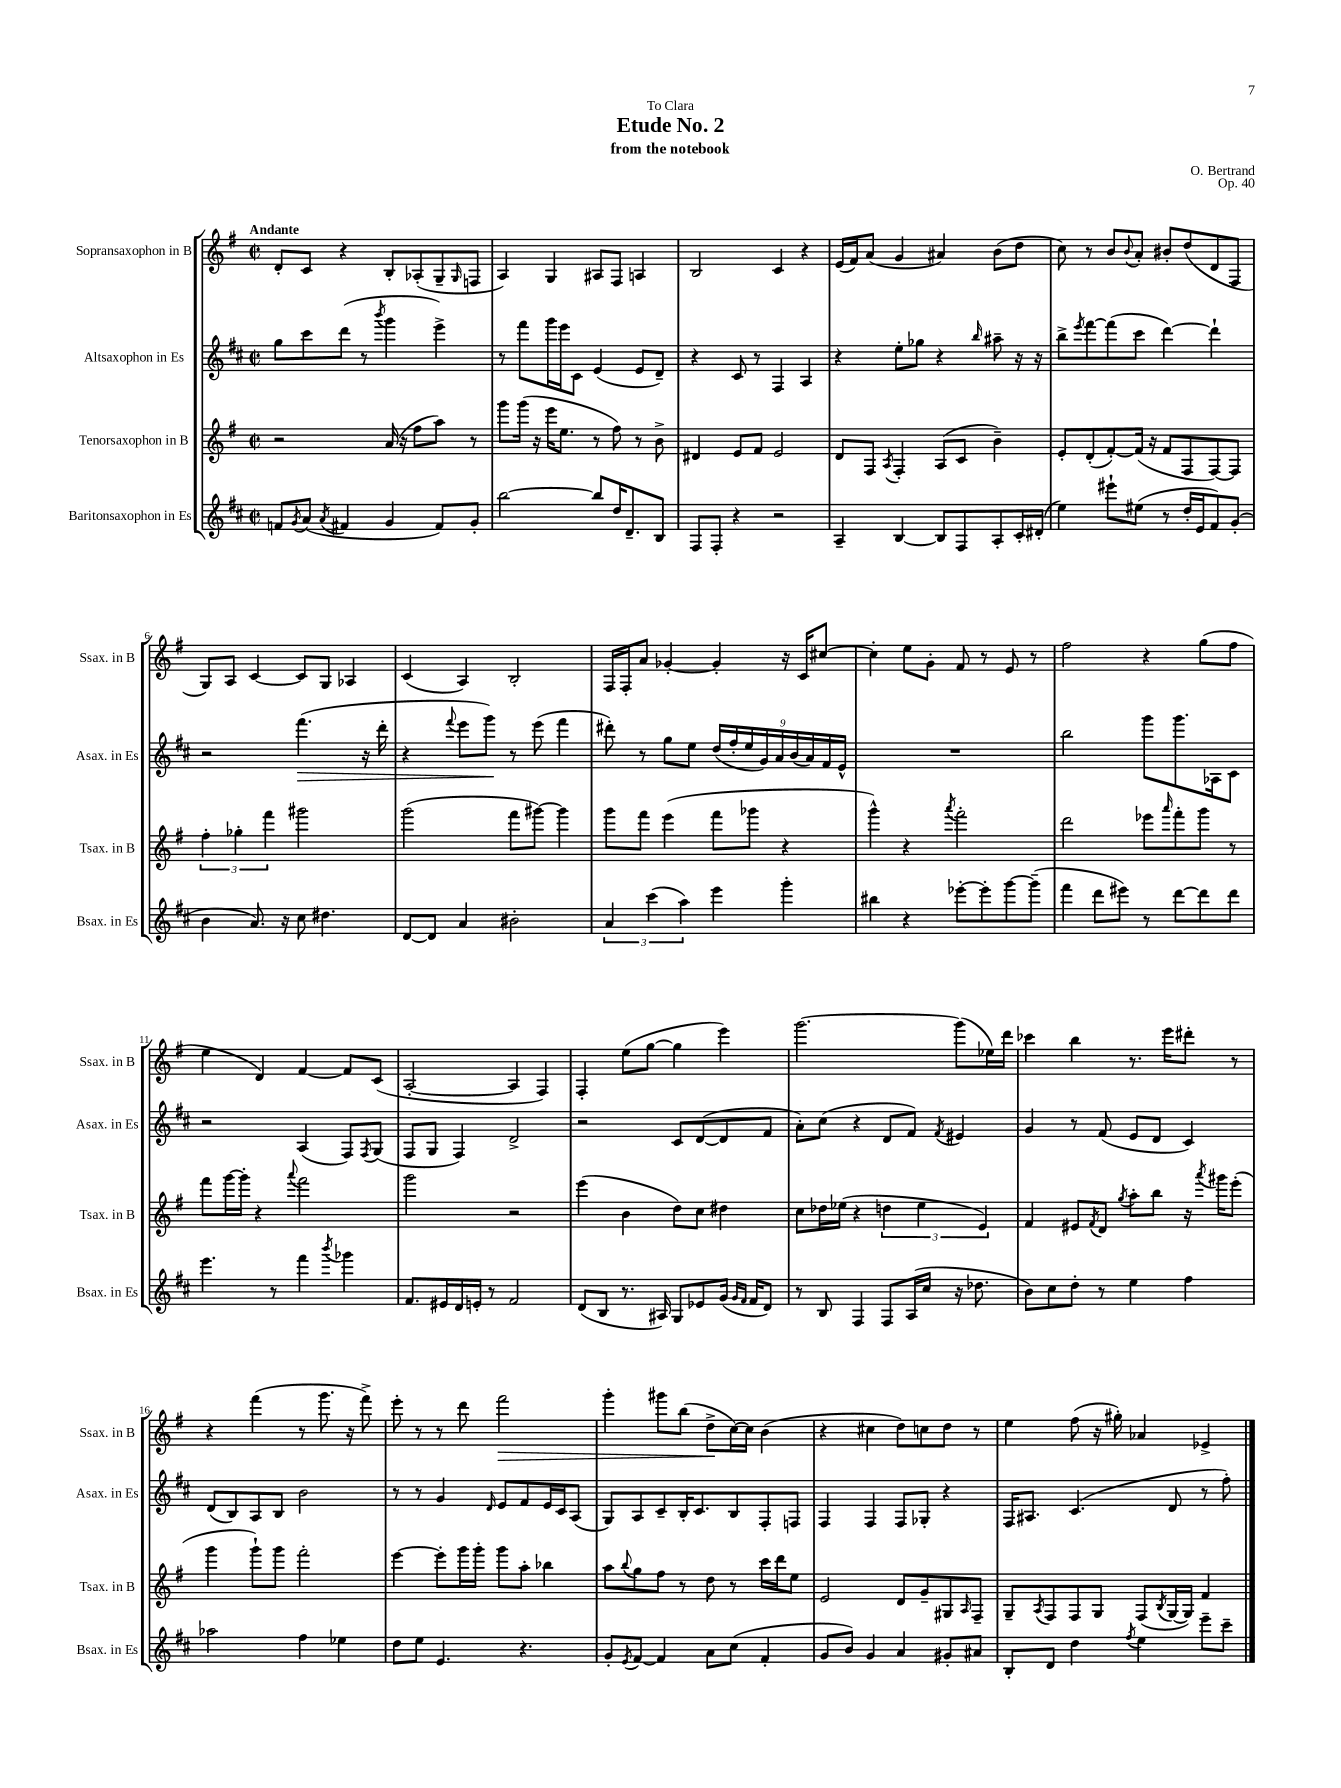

**kern	**kern	**kern	**dynam	**kern	**dynam
*part4	*part3	*part2	*part2	*part1	*part1
*staff4	*staff3	*staff2	*staff2	*staff1	*staff1
*I"Baritonsaxophon in Es	*I"Tenorsaxophon in B	*I"Altsaxophon in Es	*	*I"Sopransaxophon in B	*
*I'Bsax. in Es	*I'Tsax. in B	*I'Asax. in Es	*	*I'Ssax. in B	*
*clefG2	*clefG2	*clefG2	*	*clefG2	*
*k[f#c#]	*k[f#]	*k[f#c#]	*	*k[f#]	*
*M2/2	*M2/2	*M2/2	*	*M2/2	*
*met(c|)	*met(c|)	*met(c|)	*	*met(c|)	*
=1	=1	=1	=1	=1	=1
!	!	!	!	!LO:TX:a:B:t=Andante	!
8fn/L	2r	8gg\L	.	8d'/L	.
8qg/	.	.	.	.	.
(8a/J	.	8ccc#\	.	8c/J	.
8qa/	.	.	.	.	.
4f#X/	.	(8ddd\J	.	4r	.
.	.	8r	.	.	.
.	.	8qbbb/	.	.	.
4g/	(16a/	4ggg\	.	8B'/L	.
.	16r	.	.	.	.
.	8ff#\L	.	.	(8A-X'/	.
8f#/L)	8aa\J)	4eee^\)	.	8G~/	.
.	.	.	.	16qqG/	.
8g'/J	8r	.	.	8Fn/J	.
=2	=2	=2	=2	=2	=2
[2bb\	8ggg\L	8r	.	4A/)	.
.	(16ggg\Jk	8fff#\L	.	.	.
.	16r	.	.	.	.
.	16eee\KL	16ggg\L	.	4G/	.
.	8.ee\J	16eee\J	.	.	.
.	.	8c#\J	.	.	.
8bb/L]	8r	(4e/	.	8A#X/L	.
16dd/K	8ff#\)	.	.	8F#/J	.
8.d~/	.	.	.	.	.
.	8r	8e/L	.	4An/	.
8B/J	8b^\	8d~/J)	.	.	.
=3	=3	=3	=3	=3	=3
8F#/L	4d#X/	4r	.	2B/	.
8F#'/J	.	.	.	.	.
4r	8e/L	8c#/	.	.	.
.	8f#/J	8r	.	.	.
2r	2e/	4F#/	.	4c/	.
.	.	4A/	.	4r	.
=4	=4	=4	=4	=4	=4
4A~/	8d/L	4r	.	(16e/LL	.
.	.	.	.	16f#/J)	.
.	8F#/J	.	.	(8a/J	.
.	8qA/	.	.	.	.
[4B/	4F#'/	8ee'\L	.	4g/	.
.	.	8gg-X\J	.	.	.
8B/L]	(8A/L	4r	.	4a#X/)	.
8F#/	8c/J	.	.	.	.
.	.	16qqbb/	.	.	.
8A'/	4b~\)	8aa#X~\	.	(8b\L	.
16c#'/L	.	16r	.	8dd\J	.
(16d#X'/JJ	.	16r	.	.	.
=5	=5	=5	=5	=5	=5
4ee\)	8e'/L	8bb^\L	.	8cc\)	.
.	.	8qeee/	.	.	.
.	(8d'/	[8fff#\	.	8r	.
8eee#X`\L	[8f#'/)	(8fff#\]	.	8b/L	.
.	.	.	.	8qqb/	.
(8ee#X\J	(16f#/Jk]	8ccc#\J	.	8a'/J	.
.	16r	.	.	.	.
8r	8f#/L	[4ddd\)	.	8b#X'/L	.
16dd'/LL	8F#/	.	.	(8dd/	.
16e/J	.	.	.	.	.
8f#/)	[8F#/)	4ddd`\]	.	8d/	.
(8g'/J	8F#/J]	.	.	8F#/J	.
!!LO:LB:g=z
=6	=6	=6	=6	=6	=6
4b\	6ff#'\	2r	.	8G/L)	.
.	.	.	.	8A/J	.
.	6gg-X'\	.	.	.	.
8.a/)	.	.	.	[4c/	.
.	6fff#\	.	.	.	.
16r	.	.	.	.	.
!	!	!	!LO:HP:b	!	!
8cc#\	2ggg#X\	(4.fff#\	>	8c/L]	.
4.dd#X\	.	.	.	8G/J	.
.	.	.	.	4A-X/	.
.	.	16r	.	.	.
.	.	16ddd'\	.	.	.
=7	=7	=7	=7	=7	=7
[8d/L	(2ggg\	4r	.	(4c/	.
8d/J]	.	.	.	.	.
.	.	8qqfff#/	.	.	.
4a/	.	8eee\L	.	4A/)	.
.	.	8ggg\J)	.	.	.
2b#X'\	8fff#\L	8r	]	2B'/	.
.	[8ggg#X\J)	(8eee\	.	.	.
.	4ggg#\]	4fff#\	.	.	.
=8	=8	=8	=8	=8	=8
6a/	8ggg\L	8ddd#X'\)	.	16F#/LL	.
.	.	.	.	16F#'/J	.
.	8fff#\J	8r	.	8a/J	.
(6ccc#\	.	.	.	.	.
.	(4eee\	8gg\L	.	[4g-X'/	.
6aa\)	.	.	.	.	.
.	.	8ee\J	.	.	.
4eee\	8fff#\L	(18dd/LL	.	4g-'/]	.
.	.	18ff#'/	.	.	.
.	.	18ee/	.	.	.
.	8ggg-X\J	.	.	.	.
.	.	18g/)	.	.	.
.	.	18a/	.	.	.
4ggg'\	4r	.	.	16r	.
.	.	(18b/	.	.	.
.	.	.	.	16c/KL	.
.	.	18a/)	.	.	.
.	.	.	.	[8cc#X/J	.
.	.	18f#/	.	.	.
.	.	18e^^/JJ	.	.	.
=9	=9	=9	=9	=9	=9
4bb#X\	4ggg^^\)	1r	.	4cc#'\]	.
4r	4r	.	.	8ee\L	.
.	.	.	.	8g'\J	.
.	8qaaa/	.	.	.	.
[8eee-X'\L	2fff#'\	.	.	8f#/	.
8eee-'\]	.	.	.	8r	.
[8ggg\	.	.	.	8e/	.
(8ggg~\J]	.	.	.	8r	.
=10	=10	=10	=10	=10	=10
4fff#\	2ddd\	2bb\	.	2ff#\	.
8ddd\L	.	.	.	.	.
8eee#X\J)	.	.	.	.	.
8r	8eee-X\L	8ggg\L	.	4r	.
.	16qqaaa/	.	.	.	.
[8ddd\L	8fff#'\	8.ggg\	.	.	.
8ddd\]	8ggg\J	.	.	(8gg\L	.
.	.	16A-X\k	.	.	.
8ddd\J	8r	8c#\J	.	8ff#\J	.
!!LO:LB:g=z
=11	=11	=11	=11	=11	=11
4.eee\	8fff#\L	2r	.	4ee\	.
.	[16ggg\L	.	.	.	.
.	16ggg'\JJ]	.	.	.	.
.	4r	.	.	4d/)	.
8r	.	.	.	.	.
.	8qqaaa/	.	.	.	.
4fff#\	2fff#\	(4A/	.	[4f#/	.
8qbbb/	.	.	.	.	.
4ggg-X\	.	8F#/L)	.	8f#/L]	.
.	.	8qF#/	.	.	.
.	.	(8G/J	.	(8c/J	.
=12	=12	=12	=12	=12	=12
8.f#/L	2ggg\	8F#/L	.	[2A'/	.
.	.	8G/J	.	.	.
16e#X/L	.	.	.	.	.
16d/	.	4F#/)	.	.	.
16en'/JJ	.	.	.	.	.
8r	.	.	.	.	.
2f#/	2r	2d^/	.	4A/]	.
.	.	.	.	4F#/)	.
=13	=13	=13	=13	=13	=13
(8d/L	(4eee\	2r	.	4F#'/	.
8B/J	.	.	.	.	.
8.r	4b\	.	.	(8ee\L	.
.	.	.	.	[8gg\J	.
16A#X/)	.	.	.	.	.
8G/L	8dd\L)	8c#/L	.	4gg\]	.
8e-X/	8cc\J	([8d/	.	.	.
(16g/Jk	4dd#X\	8d/]	.	4eee\)	.
16qqg/LL	.	.	.	.	.
16qqf#/JJ	.	.	.	.	.
16f#/KL	.	.	.	.	.
8d/J)	.	8f#/J	.	.	.
=14	=14	=14	=14	=14	=14
8r	8cc\L	8a'\L)	.	[2.ggg\	.
8B/	16dd-X\L	(8cc#\J	.	.	.
.	(16ee-X\JJ	.	.	.	.
4F#/	4r	4r	.	.	.
8F#/L	6ddn\	8d/L	.	.	.
(16A/L	.	8f#/J)	.	.	.
.	6ee-\	.	.	.	.
16cc#/JJ	.	.	.	.	.
.	.	8qf#/	.	.	.
16r	.	4e#X/	.	(8ggg\L]	.
8.dd-X\	.	.	.	.	.
.	6e/)	.	.	.	.
.	.	.	.	16ee-X\L)	.
.	.	.	.	16ddd\JJ	.
=15	=15	=15	=15	=15	=15
8b\L)	4f#/	4g/	.	4ccc-X\	.
8cc#\	.	.	.	.	.
8dd'\J	8e#X/L	8r	.	4bb\	.
.	8qf#/	.	.	.	.
8r	8d/J	(8f#/	.	.	.
.	8qgg/	.	.	.	.
4ee\	8aa'\L	8e/L	.	8.r	.
.	8bb\J	8d/J	.	.	.
.	.	.	.	16eee\KL	.
4ff#\	16r	4c#/)	.	8ddd#X'\J	.
.	8qaaa/	.	.	.	.
.	16ggg#X\KL	.	.	.	.
.	(8eee'\J	.	.	8r	.
!!LO:LB:g=z
=16	=16	=16	=16	=16	=16
2aa-X\	4ggg\	(8d/L	.	4r	.
.	.	8B/)	.	.	.
.	8ggg`\L)	8A/	.	(4fff#\	.
.	8ggg\J	8B/J	.	.	.
4ff#\	2fff#'\	2b\	.	8r	.
.	.	.	.	8.ggg\	.
4ee-X\	.	.	.	.	.
.	.	.	.	16r	.
.	.	.	.	8fff#^\)	.
=17	=17	=17	=17	=17	=17
8dd\L	[4eee\	8r	.	8eee'\	.
8ee\J	.	8r	.	8r	.
4.e/	8eee'\L]	4g/	.	8r	.
.	16ggg\L	.	.	8ddd\	.
.	16ggg'\JJ	.	.	.	.
.	.	16qqd/	.	.	.
!	!	!	!	!	!LO:HP:b
.	8ggg\L	8e/L	.	2fff#\	>
4.r	8aa'\J	8f#/	.	.	.
.	4bb-X\	16e/L	.	.	.
.	.	16c#/J	.	.	.
.	.	(8A/J	.	.	.
=18	=18	=18	=18	=18	=18
8g'/L	8aa\L	8G/L)	.	4ggg'\	.
8qe/	8qqbb/	.	.	.	.
[8f#/J	8gg\	8A/	.	.	.
4f#/]	8ff#\J	8c#~/	.	8ggg#X\L	.
.	8r	16B'/K	.	(8bb\J	.
.	.	8.c#/	.	.	.
8a\L	8dd\	.	.	8dd^\L	.
(8cc#\J	8r	8B/	.	[16cc\L)	]
.	.	.	.	16cc\JJ]	.
4f#'/	16ccc\LL	8F#'/	.	(4b\	.
.	16ddd\J	.	.	.	.
.	8ee\J	8Fn/J	.	.	.
=19	=19	=19	=19	=19	=19
8g/L	2e/	4F#/	.	4r	.
8b/J)	.	.	.	.	.
4g/	.	4F#/	.	4cc#X\	.
4a/	8d/L	8F#/L	.	8dd\L)	.
.	8g~/	8G-X'/J	.	8ccn\	.
8g#X'/L	8G#X/	4r	.	8dd\J	.
.	16qqA/	.	.	.	.
8a#X/J	8F#~/J	.	.	8r	.
=20	=20	=20	=20	=20	=20
8B'/L	8G~/L	16F#/KL	.	4ee\	.
.	.	8.A#X/J	.	.	.
.	8qA/	.	.	.	.
8d/J	8F#/	.	.	.	.
4dd\	8F#/	(4.c#/	.	(8ff#\	.
.	8G/J	.	.	16r	.
.	.	.	.	16gg#X'\)	.
8qff#/	.	.	.	.	.
4ee\	(8F#/L	.	.	4a-X/	.
.	8qB/	.	.	.	.
.	[16G/L	8d/	.	.	.
.	16G/JJ])	.	.	.	.
8eee~\L	4f#/	8r	.	4e-X^/	.
8ccc#~\J	.	8ff#'\)	.	.	.
==	==	==	==	==	==
*-	*-	*-	*-	*-	*-
